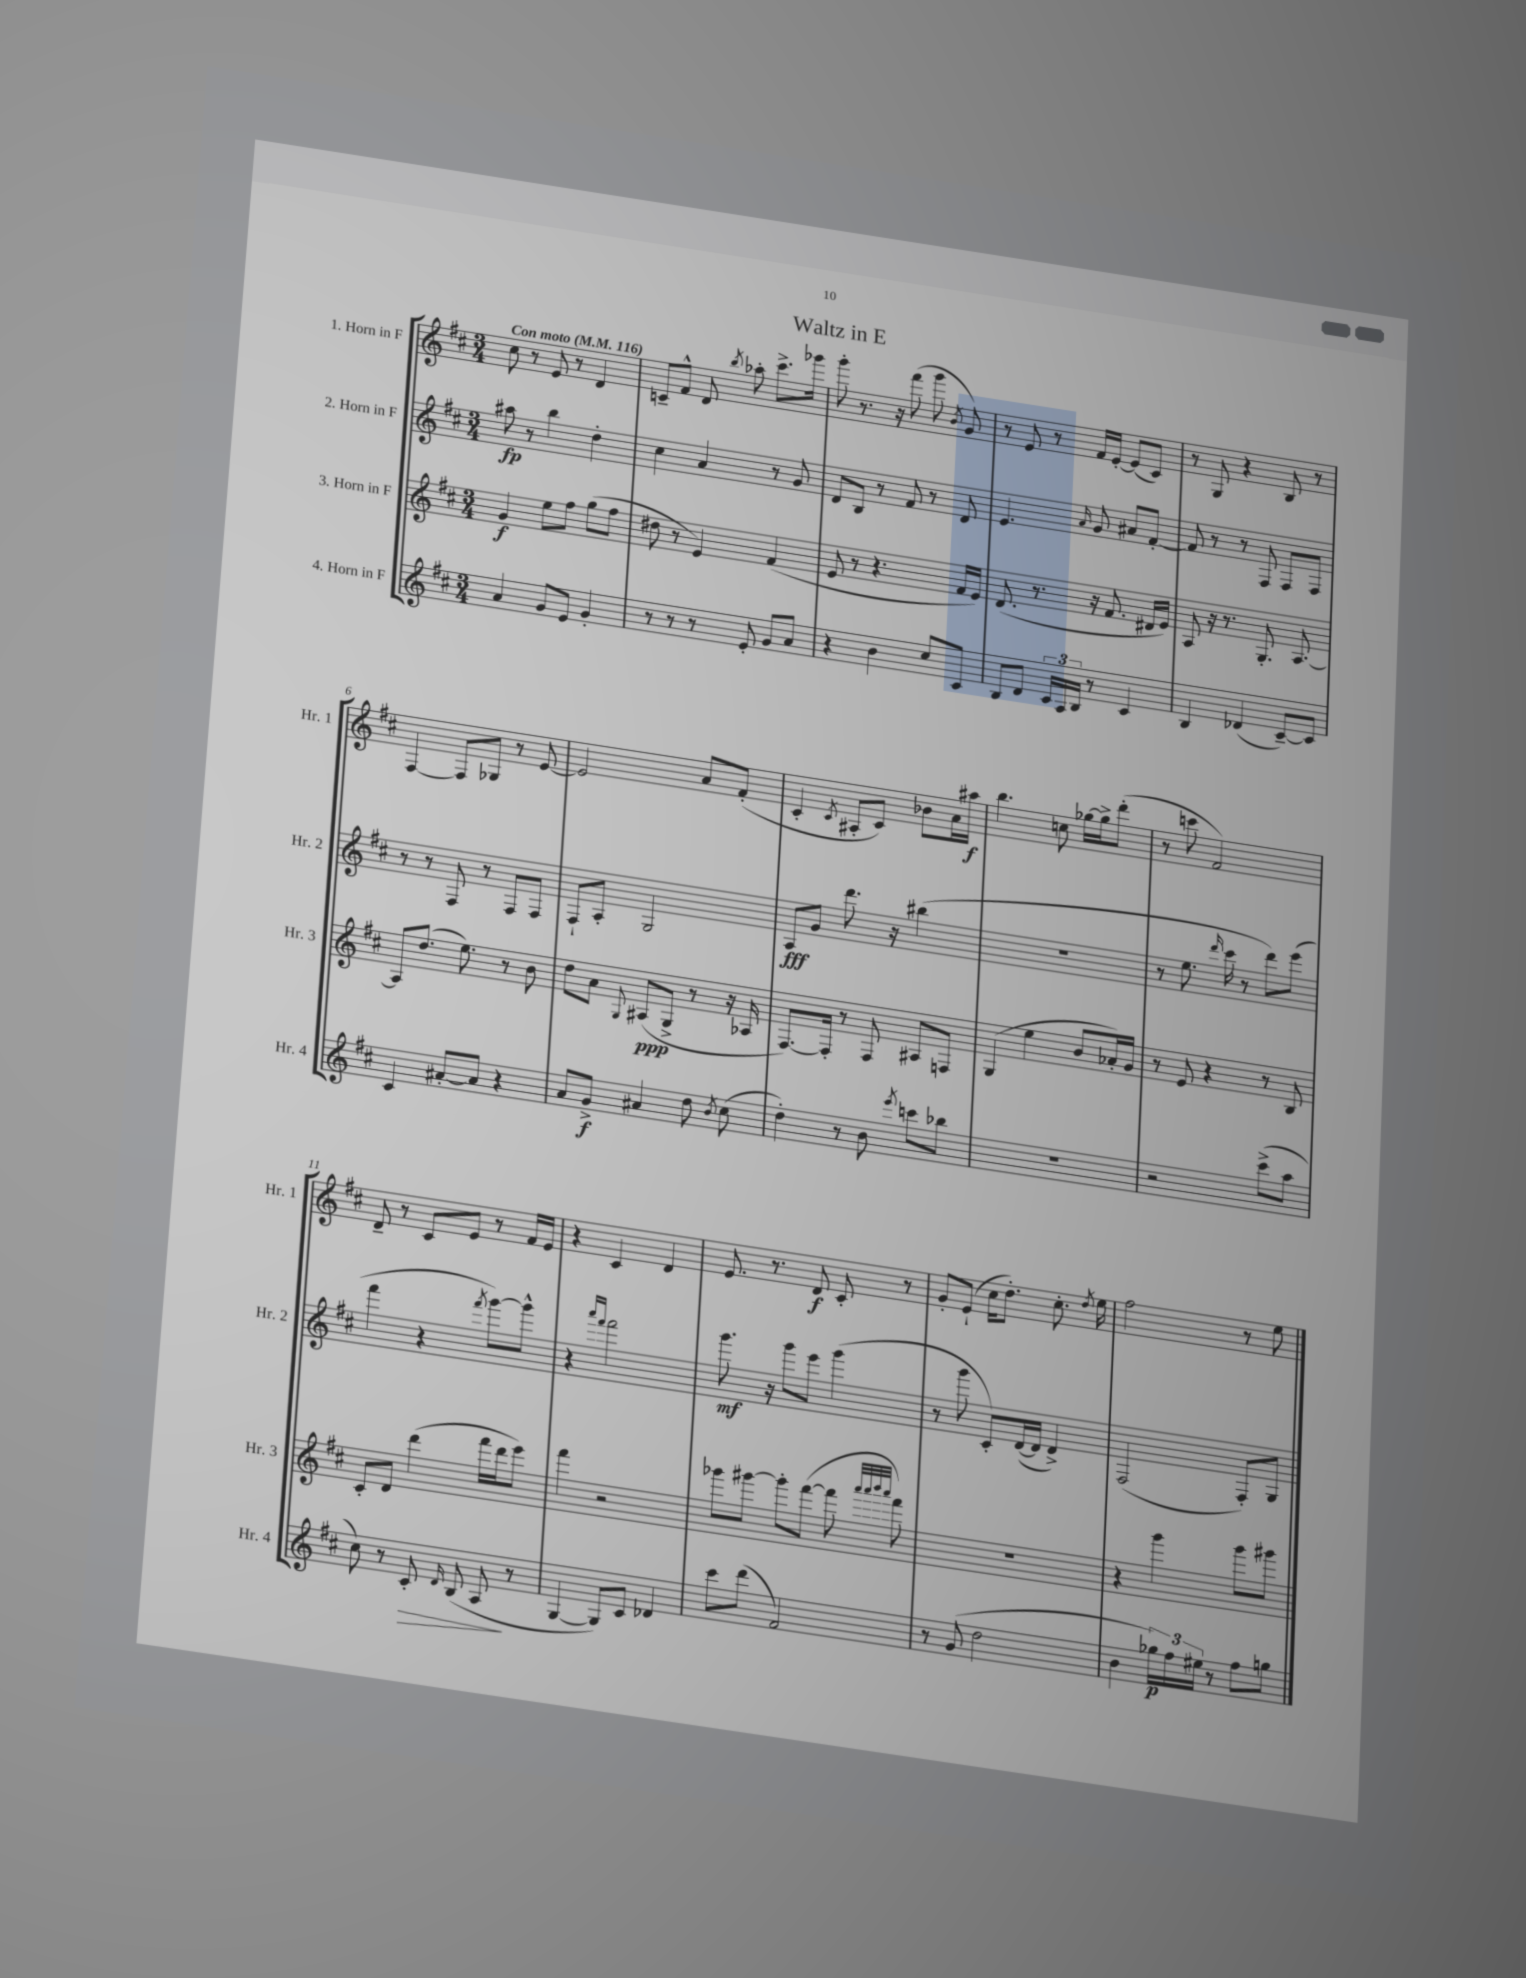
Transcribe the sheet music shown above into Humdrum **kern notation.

**kern	**kern	**kern	**kern
*staff4	*staff3	*staff2	*staff1
*clefG2	*clefG2	*clefG2	*clefG2
*k[f#c#]	*k[f#c#]	*k[f#c#]	*k[f#c#]
*M3/4	*M3/4	*M3/4	*M3/4
*MM116	*MM116	*MM116	*MM116
4a/	4g/	8aa#\	8cc#\
.	.	8r	8r
8g/L	8ee\L	4bb\	8e/
8e/J	8ff#\J	.	8r
4g'/	(8gg\L	4dd'\	4d/
.	8ff#\J	.	.
=	=	=	=
8r	8dd#\	4cc#\	8c~/L
8r	8r	.	8f#^^/J
8r	4e/)	4a/	8d/
.	.	.	8qbb/
8e'/	.	.	8aa-'\
8g/L	(4f#/	8r	8.ccc#^\L
8a/J	.	8g/	.
.	.	.	16ggg-\Jk
=	=	=	=
4r	8e/	8d/L	8ggg'\
.	8r	8B/J	8.r
4b\	4.r	8r	.
.	.	.	16r
.	.	8f#/	(8fff#\
8cc#/L	.	8r	8ggg\
.	.	.	8qb/
8c#/J	16f#/LL	8d/	8g/)
.	16e/JJ)	.	.
=	=	=	=
8B/L	(8.d/	4.e/	8r
8d/J	.	.	8e/
.	8.r	.	.
24c#/LL	.	.	8r
24A/	.	.	.
24B/JJ	.	.	.
.	.	16qqa/	.
8r	16r	8g/	16f#/LL
.	8.f#/	.	[16e'/JJ
4c#/	.	8a#/L	(8e/]L
.	16d#/LL	[8f#'/J	8c#/J)
.	16e/JJ)	.	.
=	=	=	=
4B/	8A/	8f#/]	8r
.	16r	8r	8G/
.	8.r	.	.
(4d-/	.	8r	4r
.	8.G'/	8F#/	.
[8c#~/L)	.	8F#/L	8B/
.	[8.A/	.	.
8c#/]J	.	8F#/J	8r
=	=	=	=
4c#/	8A/]L	8r	[4F#/
.	(8.dd/J	8r	.
[8a#'/L	.	8F#/	8F#/]L
.	8.ee\)	.	.
8a#/]J	.	8r	8G-/J
4r	8r	8F#/L	8r
.	8b\	8F#/J	[8e/
=	=	=	=
8a/L	8dd\L	8F#`/L	2e/]
8g^/J	8a\J	8A'/J	.
.	8qqG/	.	.
4a#/	(8A#/L	2G/	.
.	8G^/J	.	.
8dd\	8r	.	8a/L
8qb/	.	.	.
(8cc#\	16r	.	(8f#'/J
.	16A-/	.	.
=	=	=	=
4dd'\)	[8.F#/L)	8A/L	4c#'/
.	.	8g/J	.
.	16F#'/]Jk	.	.
.	.	.	8qc#/
8r	8r	8.ddd\	8A#'/L
8b\	8F#/	.	8c#/J)
.	.	16r	.
8qeee/	.	.	.
8ccc\L	8A#/L	(4bb#\	8b-\L
8bb-\J	8F/J	.	16a\L
.	.	.	16aa#\JJ
=	=	=	=
2.r	(4G/	2.r	4.bb\
.	4ee\	.	.
.	.	.	8cc\
.	8b/L	.	[16gg-\LL
.	.	.	16gg-^\]J
.	16a-'/L)	.	(8ddd'\J
.	16g/JJ	.	.
=	=	=	=
2r	8r	8r	8r
.	8e/	8.ee\	8ccc\
.	4r	.	2f#/)
.	.	16qqddd/	.
.	.	16ccc#\	.
.	.	8r	.
(8ccc#^\L	8r	8ddd\L)	.
8aa\J	8B/	(8eee\J	.
=	=	=	=
8cc#\)	8c#'/L	4fff#\	8d~/
8r	8d/J	.	8r
8c#'/	(4ddd\	4r	8c#/L
16qqd/	.	.	.
(8B/	.	.	8e/J
.	.	8qfff#/	.
8A/	16fff#\LL	[8ggg\L)	8r
.	16ddd\J	.	.
8r	8eee\J)	8ggg^^\]J	16f#/LL
.	.	.	16e/JJ
=	=	=	=
[4G/	4fff#\	4r	4r
.	.	16qqaaa/LL	.
.	.	16qqfff#/JJ	.
8G/]L)	2r	2fff#\	4c#/
8c#/J	.	.	.
4d-/	.	.	4d/
=	=	=	=
8ccc#\L	8ggg-\L	8.ggg\	8.e/
(8ddd\J	[8ggg#\J	.	.
.	.	16r	8.r
2f#/)	8ggg#'\]L	8ggg\L	.
.	([8fff#\J	8eee\J	8d/
.	8fff#\]	(4ggg\	8c#'/
.	32qqaaa/LLL	.	.
.	32qqaaa/	.	.
.	32qqbbb/	.	.
.	32qqaaa/JJJ	.	.
.	8fff#\)	.	8r
=	=	=	=
8r	2.r	8r	8g'/L
(8g/	.	8ggg\	(8e`/J
2dd\	.	8c#'/L)	16cc#\LK
.	.	.	8.dd'\J)
.	.	([16d/L	.
.	.	16d/]JJ	.
.	.	4d^/)	8.cc#'\
.	.	.	8qdd/
.	.	.	16ee\
=	=	=	=
4b\	4r	(2F#/	2ff#\
24gg-\LL)	4ggg\	.	.
24ff#\	.	.	.
24ee#\JJ	.	.	.
8r	.	.	.
8ff#\L	8ggg\L	8F#'/L)	8r
8gg\J	8ggg#\J	8G/J	8ee\
==	==	==	==
*-	*-	*-	*-
